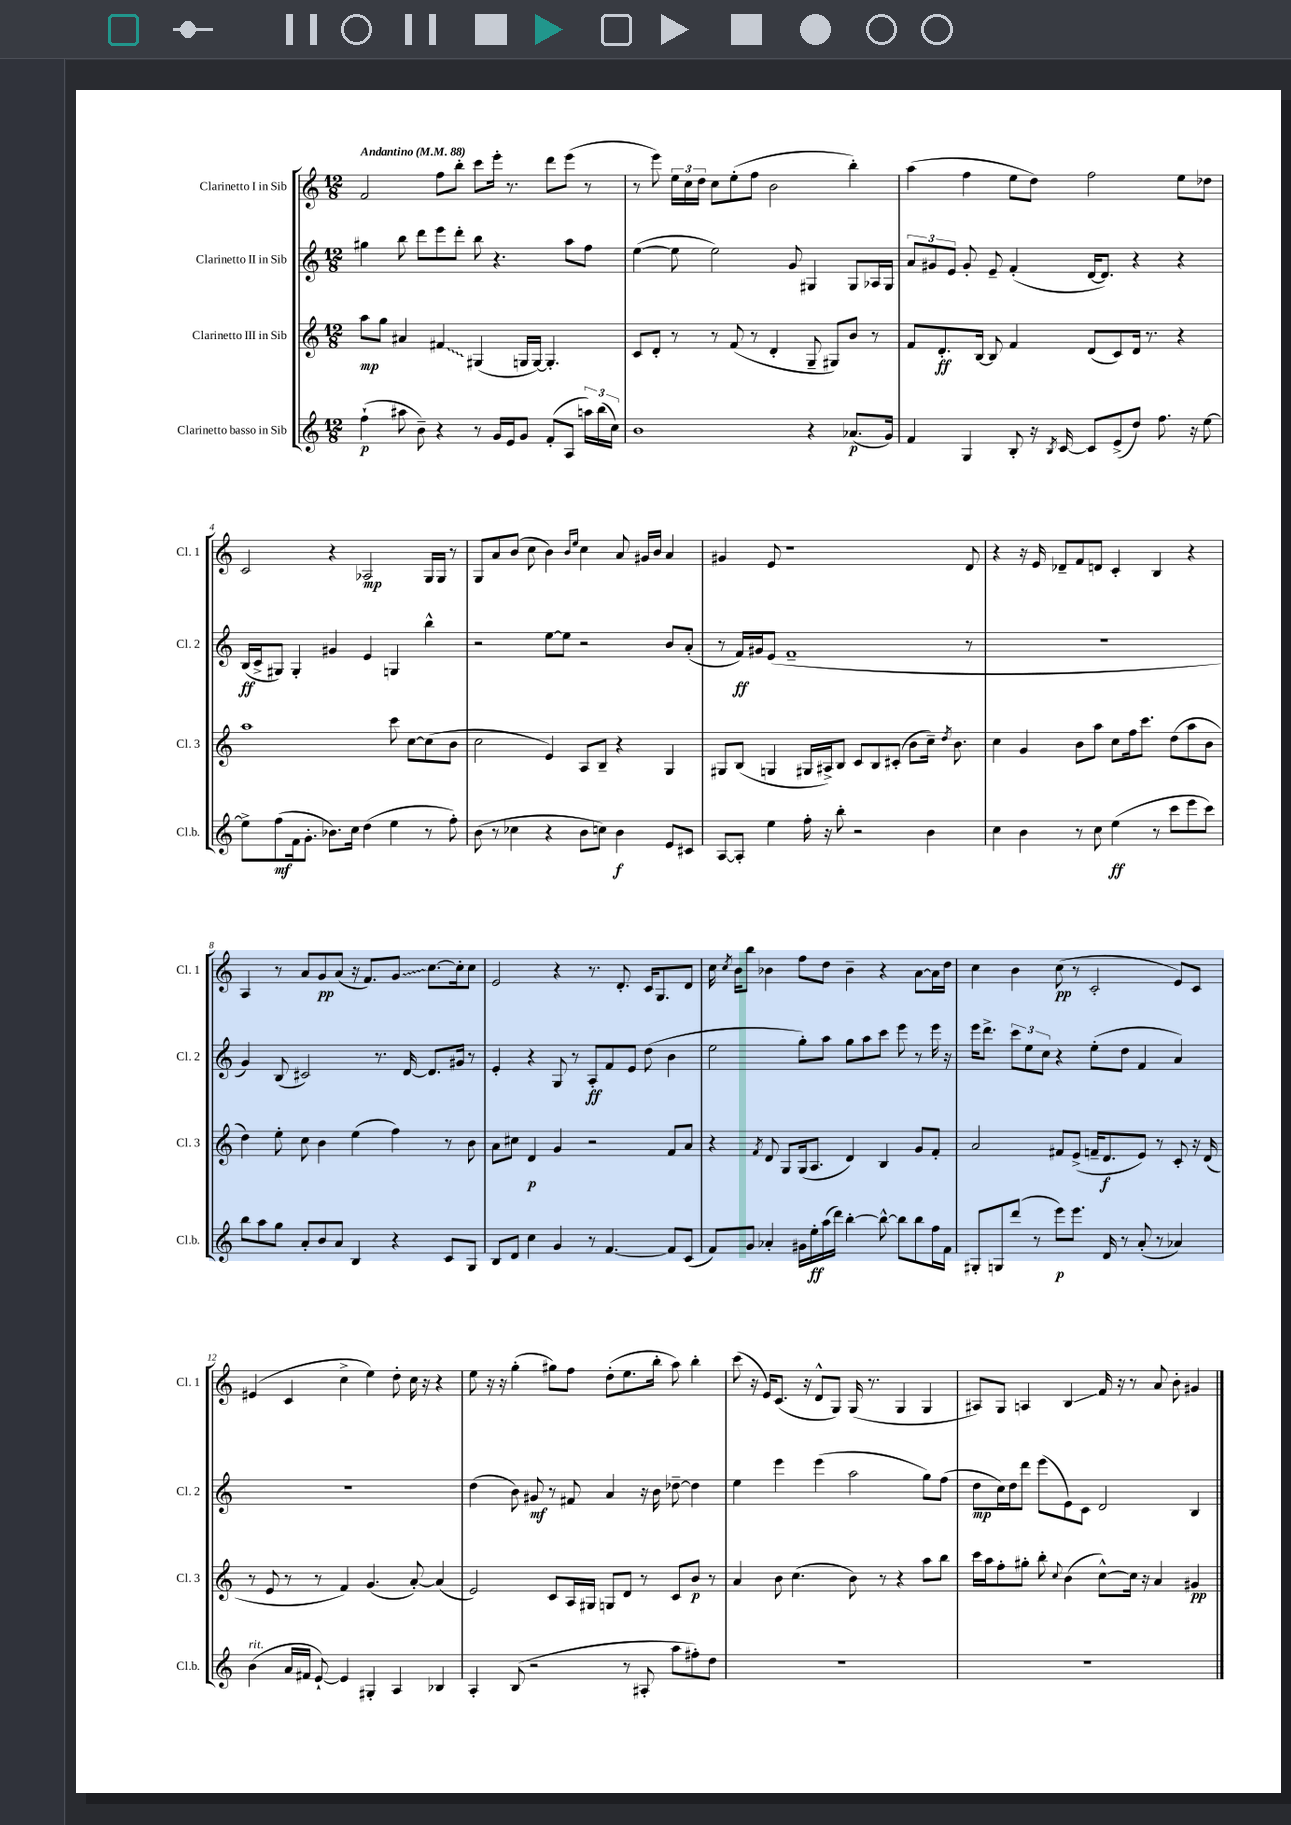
<<
\new StaffGroup <<
\new Staff = "s0" \with { instrumentName = "Clarinetto I in Sib" shortInstrumentName = "Cl. 1" } {
    \clef treble \key c \major \numericTimeSignature \time 12/8 \tempo "Andantino" 4 = 88
    \autoBeamOff f'2 f''8[ b''8]-. c'''8[ e'''16]-. r8. d'''8[ e'''8]( r8 |
    r8 e'''8) \tuplet 3/2 { e''16[ c''16 d''16] } c''8[ e''8-.( f''8] b'2 b''4-.) |
    a''4( f''4 e''8[ d''8]) f''2 e''8[ des''8] |
    c'2 r4 aes2\mp g16[ g16] r8 |
    g8[ a'8 b'8]( c''8 b'4) \grace { b'16[ e''16] } c''4 a'8 gis'16[ b'16] a'4 |
    gis'4 e'8 r1 d'8 |
    r4 r16 e'16 des'8[-- f'8 d'8] c'4-. b4 r4 |
    a4 r8 a'8[ g'8\pp a'8]( r16 f'8.[) \once \override Glissando.style = #'zigzag g'8]\glissando c''8.[~ c''16-. c''8] |
    e'2 r4 r8. d'8.-. c'16[ g8. d'8] |
    c''16 \acciaccatura { c''8 } b'16[ b''8] bes'4 f''8[ d''8] bes'4-- r4 a'8[~ a'16 d''16] |
    c''4 b'4 c''8\pp( r8 c'2-. e'8[) c'8] |
    eis'4( c'4 c''4-> e''4) d''8-. c''16 r16 r4 |
    e''8 r16 r16 g''4-.( gis''8[) f''8] d''8[-.( e''8. b''16]-. a''8) b''4-. |
    c'''8( r16 e'16[) c'8.]( r16 d'8[-^ g8]) g16( r8. g4 g4 |
    ais8[) g8] a4 b4\glissando f'16 r16 r8 a'8 b'8-. gis'4 \bar "|." |
}
\new Staff = "s1" \with { instrumentName = "Clarinetto II in Sib" shortInstrumentName = "Cl. 2" } {
    \clef treble \key c \major \numericTimeSignature \time 12/8
    \autoBeamOff gis''4 b''8 d'''8[ e'''8 d'''8]-. b''8 r4. a''8[ f''8] |
    e''4~( e''8 e''2) g'8 gis4 gis8[ aes16 gis16] |
    \tuplet 3/2 { a'8[ gis'8 e'8] } gis'8-. e'8-- f'4-.( d'16[~ d'8.]) r4 r4 |
    b16[\ff( c'16-> gis8]) gis4-. gis'4 e'4 g4 b''4-^ |
    r2 e''8[~ e''8] r2 b'8[ a'8]-.( |
    r8 f'16[\ff) gis'16 e'8]( f'1-- r8 |
    R1. |
    g'4) b8( cis'2) r8. d'16~ d'8.[ gis'16] r8 |
    e'4-. r4 g8 r8 a8[-.\ff f'8 e'8] d''8( b'4 |
    e''2 g''8[-.) a''8] g''8[ a''8 c'''8] e'''8 r8 e'''16 r16 |
    e'''16[ d'''8.]-> \tuplet 3/2 { c'''8[ e''8 c''8] } r4 e''8[-.( d''8] f'4 a'4) |
    R1. |
    d''4( b'8) gis'8\mf r8 fis'8 a'4 r16 b'16 des''8~-- des''4 |
    e''4 e'''4 e'''4( a''2 g''8[) f''8]( |
    d''8[\mp c''16) d''16 d'''8] e'''8[( e'8) c'8] d'2 b4 \bar "|." |
}
\new Staff = "s2" \with { instrumentName = "Clarinetto III in Sib" shortInstrumentName = "Cl. 3" } {
    \clef treble \key c \major \numericTimeSignature \time 12/8
    \autoBeamOff a''8[\mp g''8] ais'4 \once \override Glissando.style = #'zigzag fis'4\glissando gis4( g16[ g16]~) g4.-. |
    c'8[ d'8]-. r8 r8 f'8( r8 d'4-. g8-- gis8[) b'8] r8 |
    f'8[ d'8.-.\ff b16]~ b8 f'4 d'8[( c'8) d'16] r8. r4 |
    a''1 c'''8 c''8[~ c''8( b'8] |
    c''2 e'4) a8[ b8]-- r4 g4 |
    gis8[ b8]( g4 gis16[ ais16->) b8] c'8[ b8 cis'8]-.( b'8[ c''16]--) \acciaccatura { d''8 } b'8. |
    c''4 g'4 b'8[ a''8] c''8[ f''16 c'''8.] d''8[( a''8 b'8] |
    d''4) e''8-. c''8 b'4 e''4( f''4) r8 b'8 |
    a'8[ cis''8] d'4\p g'4 r2 f'8[ a'8] |
    r4 \acciaccatura { f'8 } d'8 g8[ g16( a8.] d'4) b4 g'8[ f'8]-. |
    a'2 fis'8[ e'8]->( f'16[-- d'8.\f e'8]) r8 c'8-. r16 d'16( |
    r8 e'8 r8 r8 f'4) g'4.( a'8~-.) a'4( |
    e'2) c'8[ a16 gis16] g8[ d'8] r8 c'8[ b'8]\p r8 |
    a'4 b'8 c''4.( b'8) r8 r4 a''8[ b''8] |
    c'''16[ a''16 f''8-. gis''8]-. b''8-. \appoggiatura { c''8 } b'4( c''8[~-^) c''16] r16 a'4 gis'4\pp \bar "|." |
}
\new Staff = "s3" \with { instrumentName = "Clarinetto basso in Sib" shortInstrumentName = "Cl.b." } {
    \clef treble \key c \major \numericTimeSignature \time 12/8
    \autoBeamOff f''4-!\p( ais''8 b'8--) r4 r8 g'16[ e'16 g'8] f'8[-.( a8] \tuplet 3/2 { a''16[) b''16( c''16]) } |
    b'1 r4 aes'8.[\p( g'16]) |
    f'4 g4 b8-. r16 \acciaccatura { b8 } c'16~ c'8[ e'8->( d''8]) f''8. r16 e''8~ |
    e''8[-> f''8\mf( f'16 g'8.]-. bes'8.[) c''16] d''4( e''4 r8 f''8-.) |
    b'8( r8 ces''4 r4 b'8[ c''8]) b'4\f e'8[ cis'8] |
    a8[~ a8]-. e''4 f''16-. r16 b''8-. r2 b'4 |
    c''4 b'4 r8 c''8 e''4\ff( r8 c'''8[ e'''8 c'''8]) |
    b''8[ a''8 g''8] a'8[-. b'8 a'8] b4 r4 c'8[ g8] |
    b8[ d'8] c''4 g'4 r8 f'4.~ f'8[ c'8]( |
    f'8[) g'8] aes'4-. gis'16[ e''16-.\ff a''16( d'''16]) b''4~-. b''8~-^ b''8[ b''8 f''16 f'16] |
    gis8[-. g8 d'''8]( r8 e'''8[\p) e'''8.] d'16 r8 a'8-.( r8 aes'4) |
    b'4^\markup { \italic "rit." }( a'16[ fis'16] e'8~-!) e'4 gis4-. a4 bes4 |
    a4-. b8( r2 r8 ais8-. a''8[ fis''8-.) d''8] |
    R1. |
    R1. \bar "|." |
}
>>
>>
